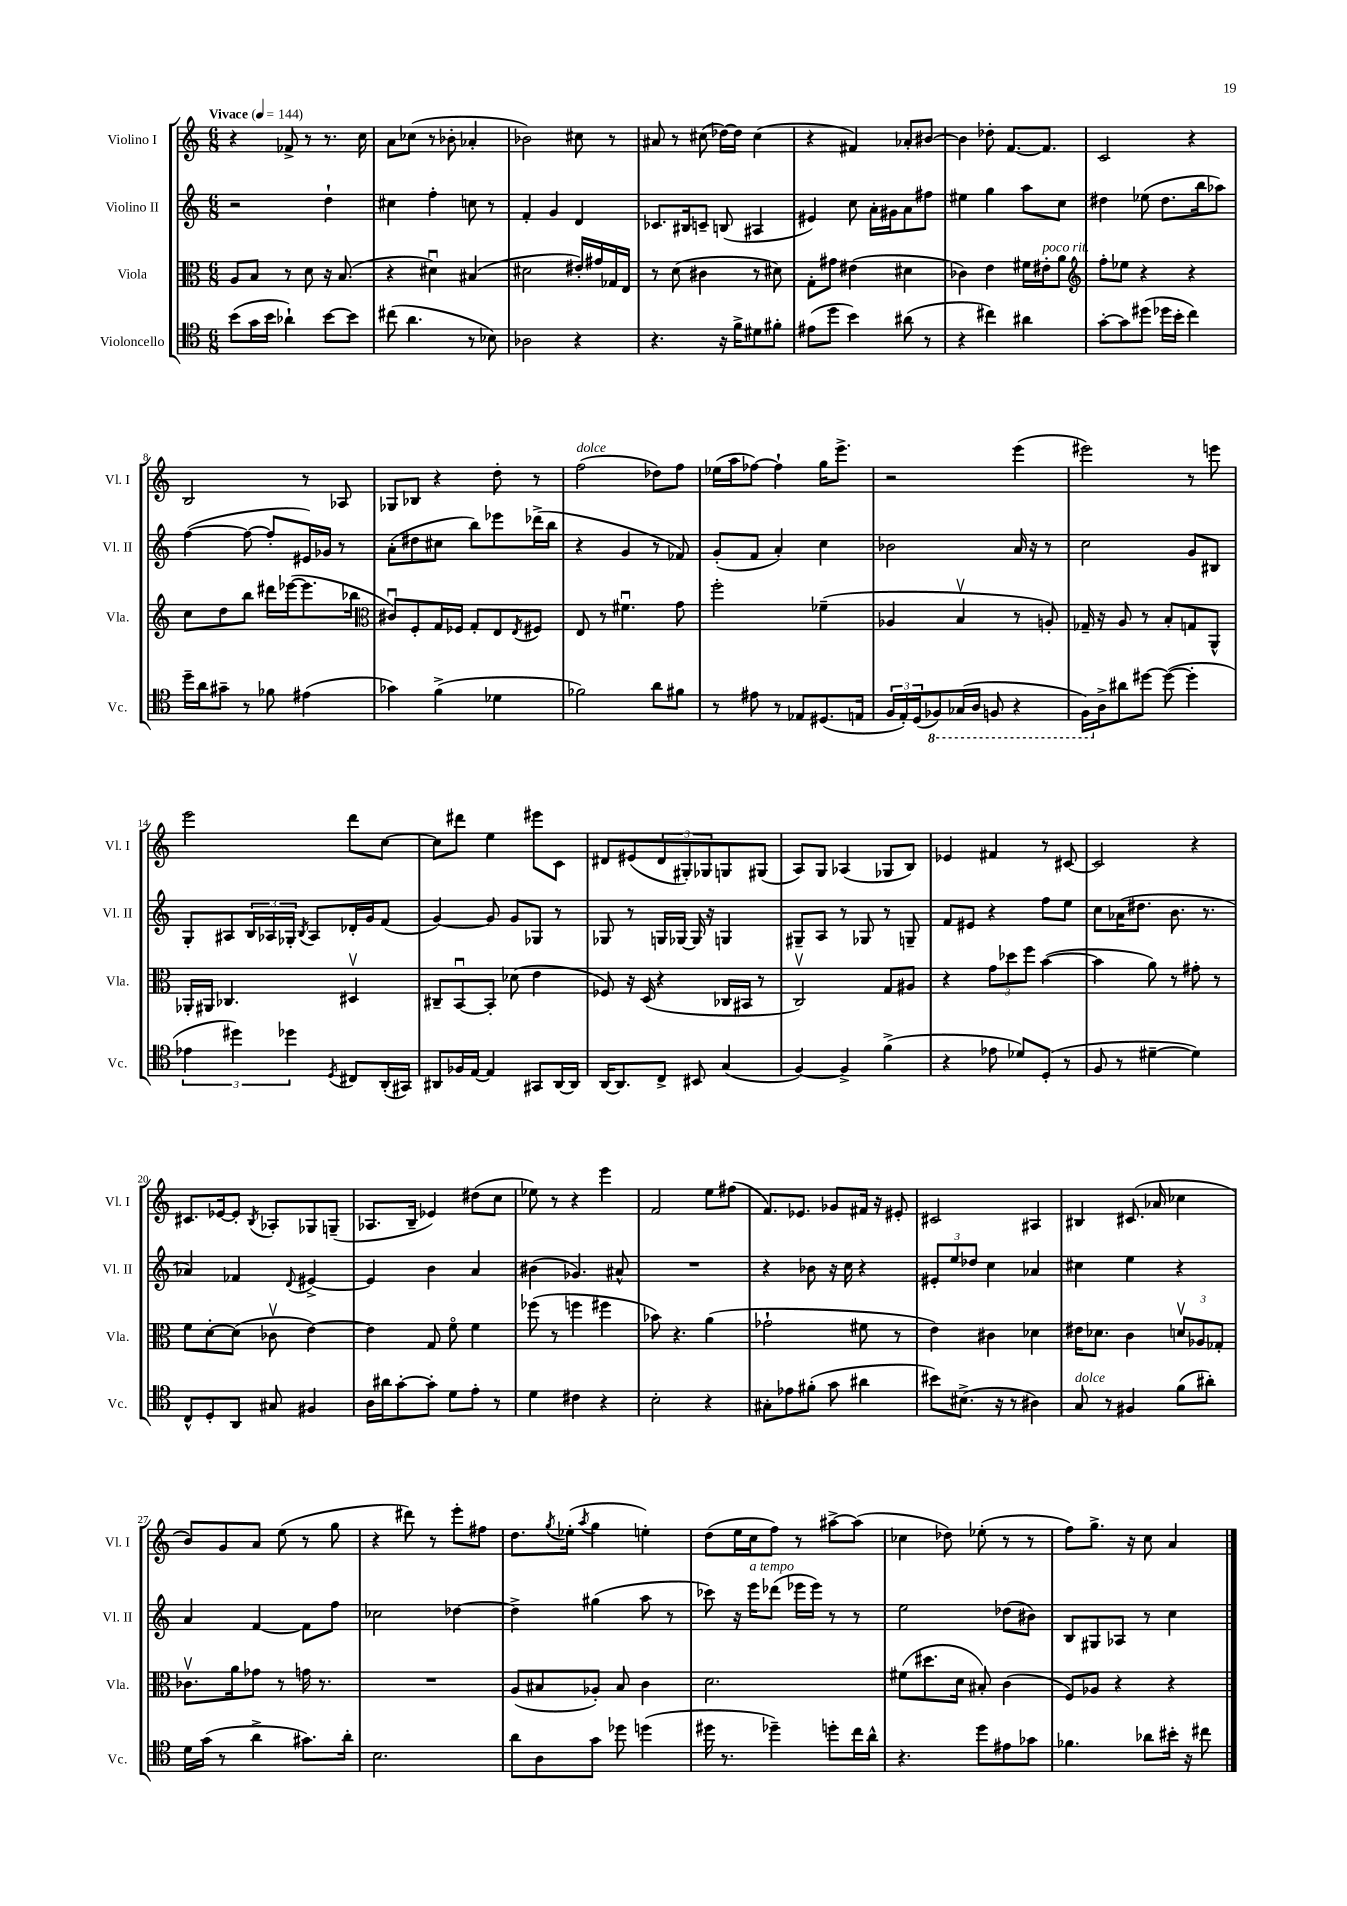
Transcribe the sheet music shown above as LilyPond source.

<<
\new StaffGroup <<
\new Staff = "s0" \with { instrumentName = "Violino I" shortInstrumentName = "Vl. I" } {
    \clef treble \key c \major \numericTimeSignature \time 6/8 \tempo "Vivace" 4 = 144
    r4 fes'8-> r8 r8. c''16 |
    a'8 ces''8( r8 bes'8-. aes'4-. |
    bes'2) cis''8 r8 |
    ais'8 r8 cis''8( des''16~) des''16 cis''4( |
    r4 fis'4) aes'8-. bis'8~ |
    bis'4 des''8-. f'8.~ f'8. |
    c'2 r4 |
    b2 r8 aes8 |
    ges8 bes8 r4 d''8-. r8 |
    f''2^\markup { \italic "dolce" }( des''8) f''8 |
    ees''16( a''16 fes''8~) fes''4-! g''16 e'''8.-> |
    r2 e'''4( |
    eis'''2) r8 e'''8 |
    e'''2 d'''8 c''8~ |
    c''8 dis'''8 e''4 eis'''8 c'8 |
    dis'8 eis'8( \tuplet 3/2 { dis'8 gis8-.) ges8 } g8 gis8( |
    a8) g8 aes4( ges8 b8) |
    ees'4 fis'4 r8 cis'8~ |
    cis'2 r4 |
    cis'8. ees'16~ ees'8-. \acciaccatura { b8 } aes8-. ges8 g8--( |
    aes8. b16-- ees'4) dis''8( c''8 |
    ees''8) r8 r4 e'''4 |
    f'2 e''8 fis''8( |
    f'8.) ees'8. ges'8 fis'16 r16 eis'8-. |
    cis'2 ais4 |
    bis4 cis'8.( aes'16 ces''4 |
    b'8) g'8 a'8 e''8( r8 g''8 |
    r4 dis'''8) r8 e'''8-. fis''8 |
    d''8. \acciaccatura { g''8 } ees''16-.( \acciaccatura { a''8 } g''4 e''4-.) |
    d''8( e''16 c''16 f''8) r8 ais''8~-> ais''8( |
    ces''4 des''8) ees''8-.( r8 r8 |
    f''8) g''8.-> r16 c''8 a'4 \bar "|." |
}
\new Staff = "s1" \with { instrumentName = "Violino II" shortInstrumentName = "Vl. II" } {
    \clef treble \key c \major \numericTimeSignature \time 6/8
    r2 d''4-! |
    cis''4 f''4-. c''8 r8 |
    f'4-. g'4 d'4 |
    ces'8. bis16 c'8-- b8( ais4 |
    eis'4) c''8 a'16-. gis'16 a'8 fis''8 |
    eis''4 g''4 a''8 c''8 |
    dis''4 ees''8( dis''8. b''16 aes''8) |
    f''4~( f''8~ f''8-. eis'16) ges'16 r8 |
    a'8-.( dis''8 cis''8 b''8) ees'''8 des'''16->( b''16 |
    r4 g'4 r8 fes'8) |
    g'8-.( f'8 a'4-.) c''4 |
    bes'2 a'16 r16 r8 |
    c''2 g'8 bis8 |
    g8-. ais8 \tuplet 3/2 { b16 aes16 ges16-. } \acciaccatura { b8 } aes8 des'16-. g'16 f'8( |
    g'4~) g'8 g'8 ges8 r8 |
    ges8 r8 g16 ges16~ ges16 r16 g4 |
    gis8-- a8 r8 ges8 r8 g8-- |
    f'8 eis'8 r4 f''8 e''8 |
    c''8 aes'16( dis''8. b'8. r8. |
    aes'4) fes'4 \appoggiatura { d'8 } eis'4~-> |
    eis'4 b'4 a'4 |
    bis'4( ges'4.) ais'8-^ |
    R2. |
    r4 bes'8 r16 c''16 r4 |
    \tuplet 3/2 { eis'8-. e''8 des''8 } c''4 aes'4 |
    cis''4 e''4 r4 |
    a'4 f'4~ f'8 f''8 |
    ces''2 des''4~ |
    des''4-> gis''4( a''8 r8 |
    ces'''8) r16 e'''16^\markup { \italic "a tempo" } des'''8( ees'''16 ees'''16) r8 r8 |
    e''2 des''8( bis'8) |
    b8 gis8 aes8 r8 c''4 \bar "|." |
}
\new Staff = "s2" \with { instrumentName = "Viola" shortInstrumentName = "Vla." } {
    \clef alto \key c \major \numericTimeSignature \time 6/8
    a8 b8 r8 d'8 r16 b8.( |
    r4 dis'4\downbow) bis4( |
    dis'2 eis'16-.) gis'16 ges16 e16 |
    r8 d'8( cis'4 r8 dis'8) |
    g8-. gis'8 eis'4( dis'4 |
    ces'4) e'4 fis'16 eis'16-.^\markup { \italic "poco rit." } a'8 |
    \clef treble f''8-. ees''8 r4 r4 |
    c''8 d''8 b''8 dis'''16 ees'''16~( ees'''8. bes''16 |
    \clef alto cis'8\downbow) f8-. g16 fes16 g8-. e8 \acciaccatura { e8 } fis8 |
    e8 r8 fis'4.\downbow g'8 |
    f''2-. fes'4--( |
    aes4 b4\upbow r8 a8-.) |
    ges16-- r16 a8 r8 b8-. g8 a,8-^ |
    aes,16-. ais,16 ces4. dis4\upbow |
    cis8-- b,8~\downbow b,8-. des'8( e'4 |
    fes8) r16 d16( r4 ces16 bis,16 r8 |
    c2\upbow) g8 ais8 |
    r4 \tuplet 3/2 { g'8 des''8 f''8 } b'4~( |
    b'4 a'8) r8 gis'8-. r8 |
    f'8 d'8~-. d'8( ces'8\upbow e'4~) |
    e'4 g8 f'8\flageolet f'4 |
    fes''8( r8 f''4 fis''4 |
    bes'8) r4. a'4( |
    ges'2-! fis'8 r8 |
    e'4) cis'4 des'4 |
    eis'16 des'8. c'4 \tuplet 3/2 { d'8\upbow aes8 ges8-. } |
    ces'8.\upbow a'16 ges'8 r8 g'16 r8. |
    R2. |
    a8( bis8 aes8-.) bis8 c'4 |
    d'2. |
    fis'8( dis''8. d'16 bis8-.) c'4( |
    f8) aes8 r4 r4 \bar "|." |
}
\new Staff = "s3" \with { instrumentName = "Violoncello" shortInstrumentName = "Vc." } {
    \clef tenor \key c \major \numericTimeSignature \time 6/8
    b'8( g'16 b'16 aes'4-!) b'8~ b'8 |
    cis''8( a'4. r8 bes8) |
    aes2 r4 |
    r4. r16 f'16-> dis'8 fis'8-. |
    eis'8( d''8 b'4) ais'8( r8 |
    r4 cis''4) ais'4 |
    g'8~-. g'8 dis''8( des''16 b'16-. c''4) |
    d''16-- a'16 gis'8-- r8 fes'8 eis'4( |
    ges'4) f'4->( des'4 |
    fes'2) a'8 fis'8 |
    r8 eis'8 r8 ees8 dis8.( e16 |
    \tuplet 3/2 { f16 e16-.) d16( } \ottava #-1 fes,8) ges,16( a,16 f,8 r4 |
    f,16) \ottava #0 a16-> ais'8 dis''8~ dis''8~( dis''4-. |
    \tuplet 3/2 { ees'4 dis''4) des''4 } \acciaccatura { d8 } cis8 a,16-.( gis,16) |
    ais,8 fes16 e16~ e4 gis,8 ais,16~ ais,16 |
    a,16~ a,8. c8-> bis,8 g4( |
    f4~) f4-> f'4->( |
    r4 ees'8 des'8) d8-.( r8 |
    f8 r8 dis'4~-- dis'4) |
    c8-^ d8-. a,8 gis8 fis4 |
    a16 ais'16 g'8~-. g'8-. d'8 e'8-. r8 |
    d'4 cis'4 r4 |
    b2-. r4 |
    gis8-. ees'8 fis'8-.( g'8 ais'4 |
    bis'8) bis8.->( r16 r8 ais4) |
    g8^\markup { \italic "dolce" } r8 fis4 f'8( ais'8-.) |
    d'16 g'16( r8 a'4-> gis'8.) a'16-. |
    b2. |
    a'8 a8 g'8 des''8 d''4( |
    dis''16 r8. des''4--) d''8-. c''16 a'16-^ |
    r4. d''8 eis'8 ges'8 |
    fes'4. aes'8 bis'16-. r16 cis''8 \bar "|." |
}
>>
>>
